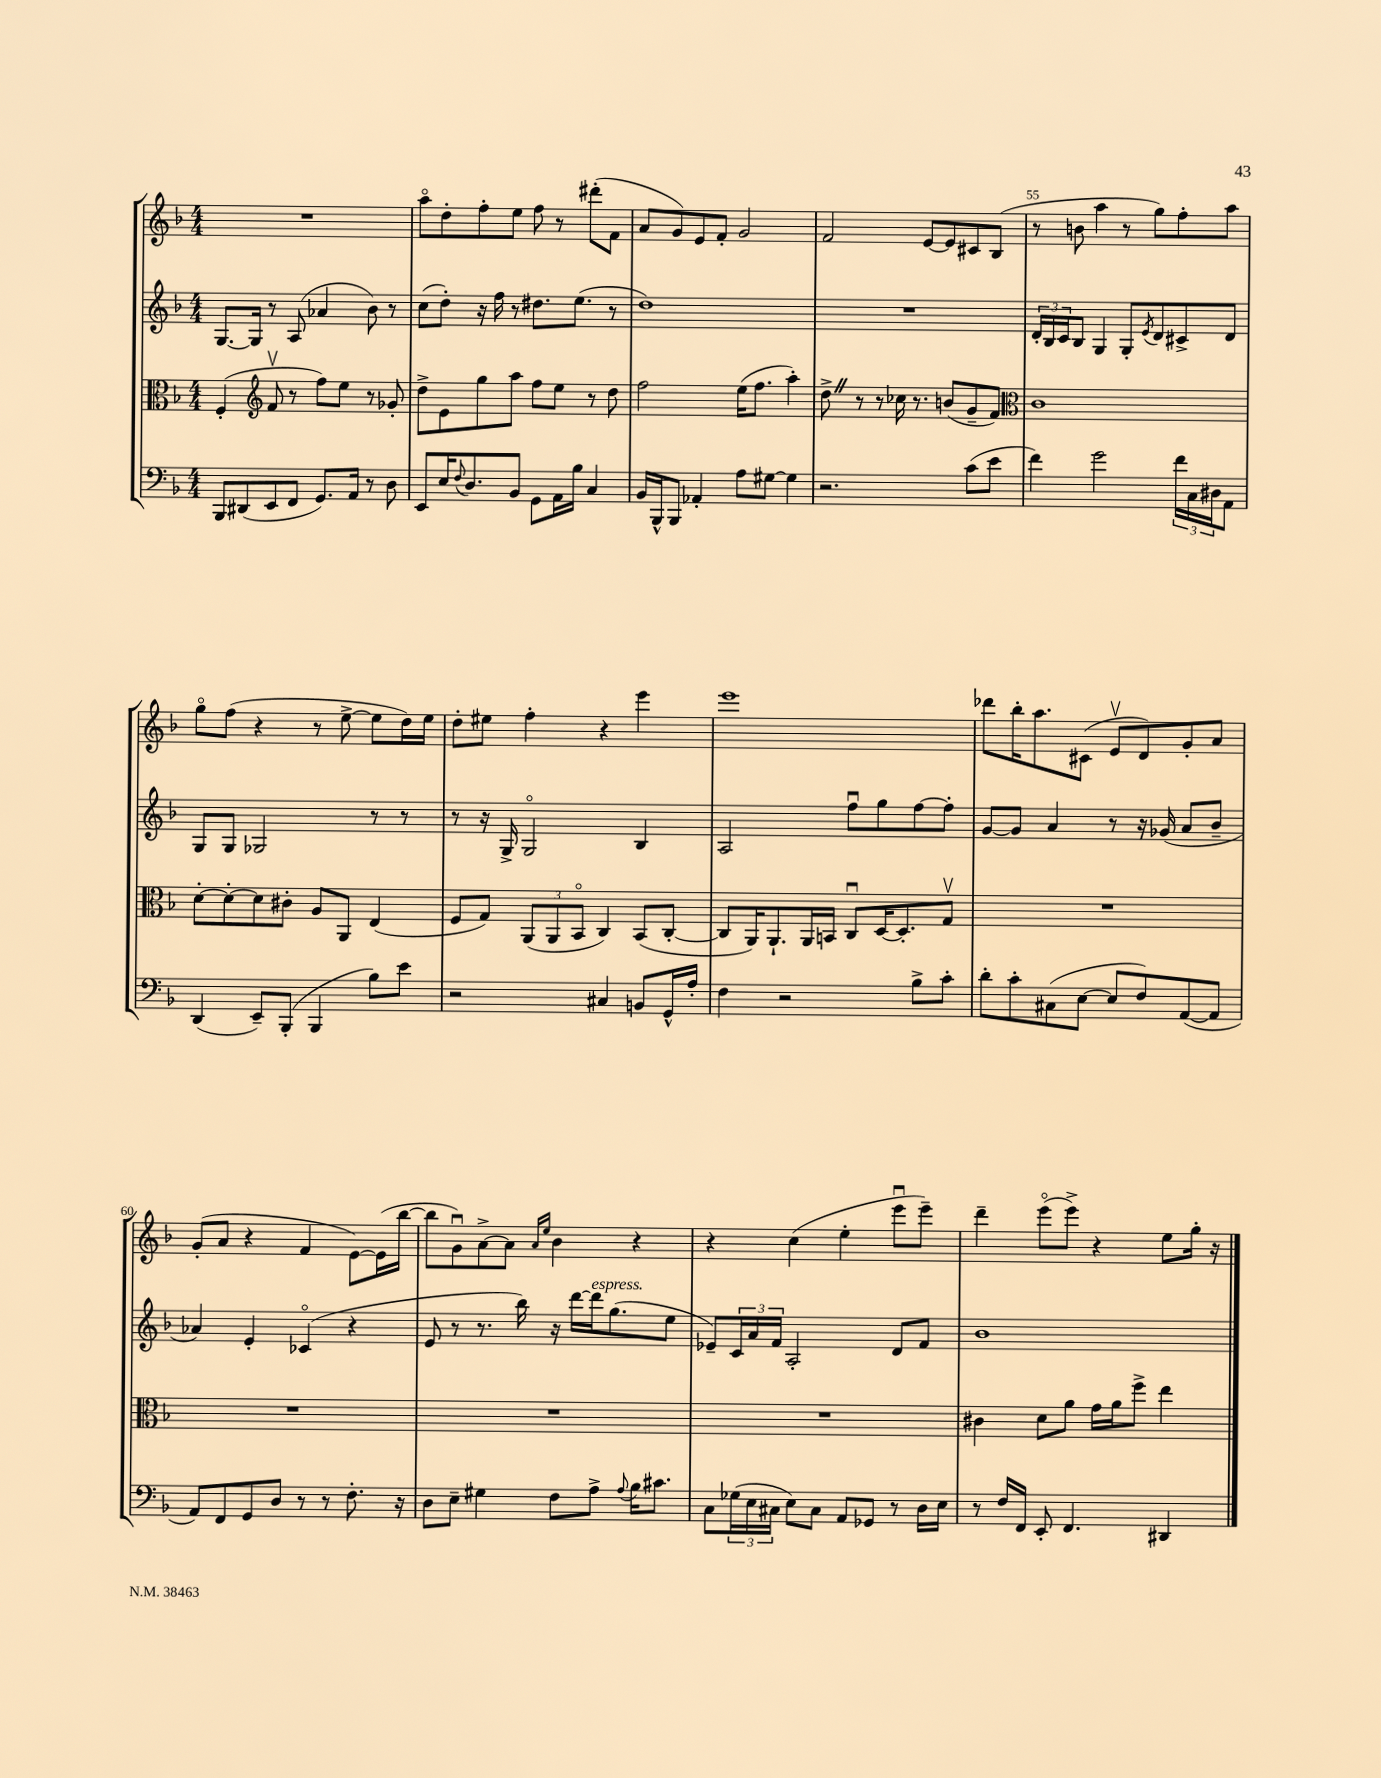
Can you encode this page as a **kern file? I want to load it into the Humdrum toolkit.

**kern	**kern	**kern	**kern
*staff4	*staff3	*staff2	*staff1
*clefF4	*clefC3	*clefG2	*clefG2
*k[b-]	*k[b-]	*k[b-]	*k[b-]
*M4/4	*M4/4	*M4/4	*M4/4
8BBB-	(4F'	[8.G	1r
(8DD#	.	.	.
.	.	16G]	.
*	*clefG2	*	*
8EE	8fv	8r	.
8FF	8r	(8A	.
8.GG)	8ff)	4a-	.
.	8ee	.	.
16AA	.	.	.
8r	8r	8b-)	.
8D	8g-'	8r	.
=	=	=	=
8EE	8dd^	(8cc	8aao
16E	8e	8dd')	8dd'
8qqF	.	.	.
8.D	.	.	.
.	8gg	16r	8ff'
.	.	16ff	.
8BB-	8aa	8r	8ee
8GG	8ff	8.dd#	8ff
16AA	8ee	.	8r
16B-	.	(8.ee	.
4C	8r	.	(8ddd#'
.	8dd	8r	8f
=	=	=	=
16BB-	2ff	1dd)	8a
16BBB-^^	.	.	.
8BBB-	.	.	8g)
4AA-'	.	.	8e
.	.	.	8f'
8A	(16ee	.	2g
.	8.ff	.	.
[8G#	.	.	.
4G#]	4aa')	.	.
=	=	=	=
2.r	8dd^	1r	2f
.	8r	.	.
.	8r	.	.
.	16cc-	.	.
.	8.r	.	.
.	.	.	[8e
.	(8b	.	8e]
(8c	8g~	.	8c#
8e	8f)	.	(8B-
=	=	=	=
*	*clefC3	*	*
4f)	1c	24d'	8r
.	.	24B-	.
.	.	24c	.
.	.	8B-	8b
2g	.	4G	4aa
.	.	8G'	8r
.	.	8qe	.
.	.	8d	8gg)
24f	.	8c#^	8ff'
24C	.	.	.
24D#	.	.	.
8AA	.	8d	8aa
=	=	=	=
(4DD	[8d'	8G	8ggo
.	8d'_	8G	(8ff
8EE~)	8d]	2G-	4r
(8BBB-'	8c#'	.	.
4BBB-	8A	.	8r
.	8AA	.	[8ee^
8B-)	(4E	8r	8ee]
8e	.	8r	16dd)
.	.	.	16ee
=	=	=	=
2r	8F	8r	8dd'
.	8G)	16r	8ee#
.	.	16G^	.
.	(12AA	2Go	4ff'
.	12AA	.	.
.	12BB-o	.	.
4C#	4C)	.	4r
8BB	(8BB-	4B-	4eee
16GG^^	[8C'	.	.
16A'	.	.	.
=	=	=	=
4F	8C]	2A	1eee
.	16AA)	.	.
.	8.AA`	.	.
2r	.	.	.
.	16AA	.	.
.	16BB	.	.
.	8Cu	8ffu	.
.	[16D	8gg	.
.	8.D']	.	.
8B-^	.	[8ff	.
8c'	8Gv	8ff']	.
=	=	=	=
8d'	1r	[8g	8ddd-
8c'	.	8g]	16bb-'
.	.	.	8.aa
(8C#	.	4a	.
[8E	.	.	(8c#
8E]	.	8r	8ev
8F)	.	16r	8d)
.	.	(16g-	.
([8AA	.	8a	8g'
8AA]	.	8b-~	8a
=	=	=	=
8AA)	1r	4a-)	(8g'
8FF	.	.	8a
8GG	.	4e'	4r
8D	.	.	.
8r	.	(4c-o	4f
8r	.	.	.
8.F'	.	4r	[8e)
.	.	.	(16e]
16r	.	.	[16bb-
=	=	=	=
8D	1r	8e	8bb-]
8E~	.	8r	8gu)
4G#	.	8.r	[8a^
.	.	.	8a]
.	.	16bb-)	.
.	.	.	16qqa
.	.	.	16qqee
8F	.	16r	4b-
.	.	[16ddd	.
8A^	.	16ddd]	.
.	.	(8.gg	.
8qqA	.	.	.
16B-	.	.	4r
8.c#	.	.	.
.	.	8ee	.
=	=	=	=
8C	1r	8e-~)	4r
(24G-	.	24c	.
24E	.	24a	.
24C#	.	24f	.
8E)	.	2A'	(4cc
8C#	.	.	.
8AA	.	.	4ee'
8GG-	.	.	.
8r	.	8d	8eeeu
16D	.	8f	8eee~)
16E	.	.	.
=	=	=	=
8r	4c#	1b-	4ddd~
16F	.	.	.
16FF	.	.	.
8EE'	8d	.	(8eeeo
4.FF	8a	.	8eee^)
.	16g	.	4r
.	16a	.	.
.	8ff^	.	.
4DD#	4ee	.	8ee
.	.	.	16gg'
.	.	.	16r
==	==	==	==
*-	*-	*-	*-
